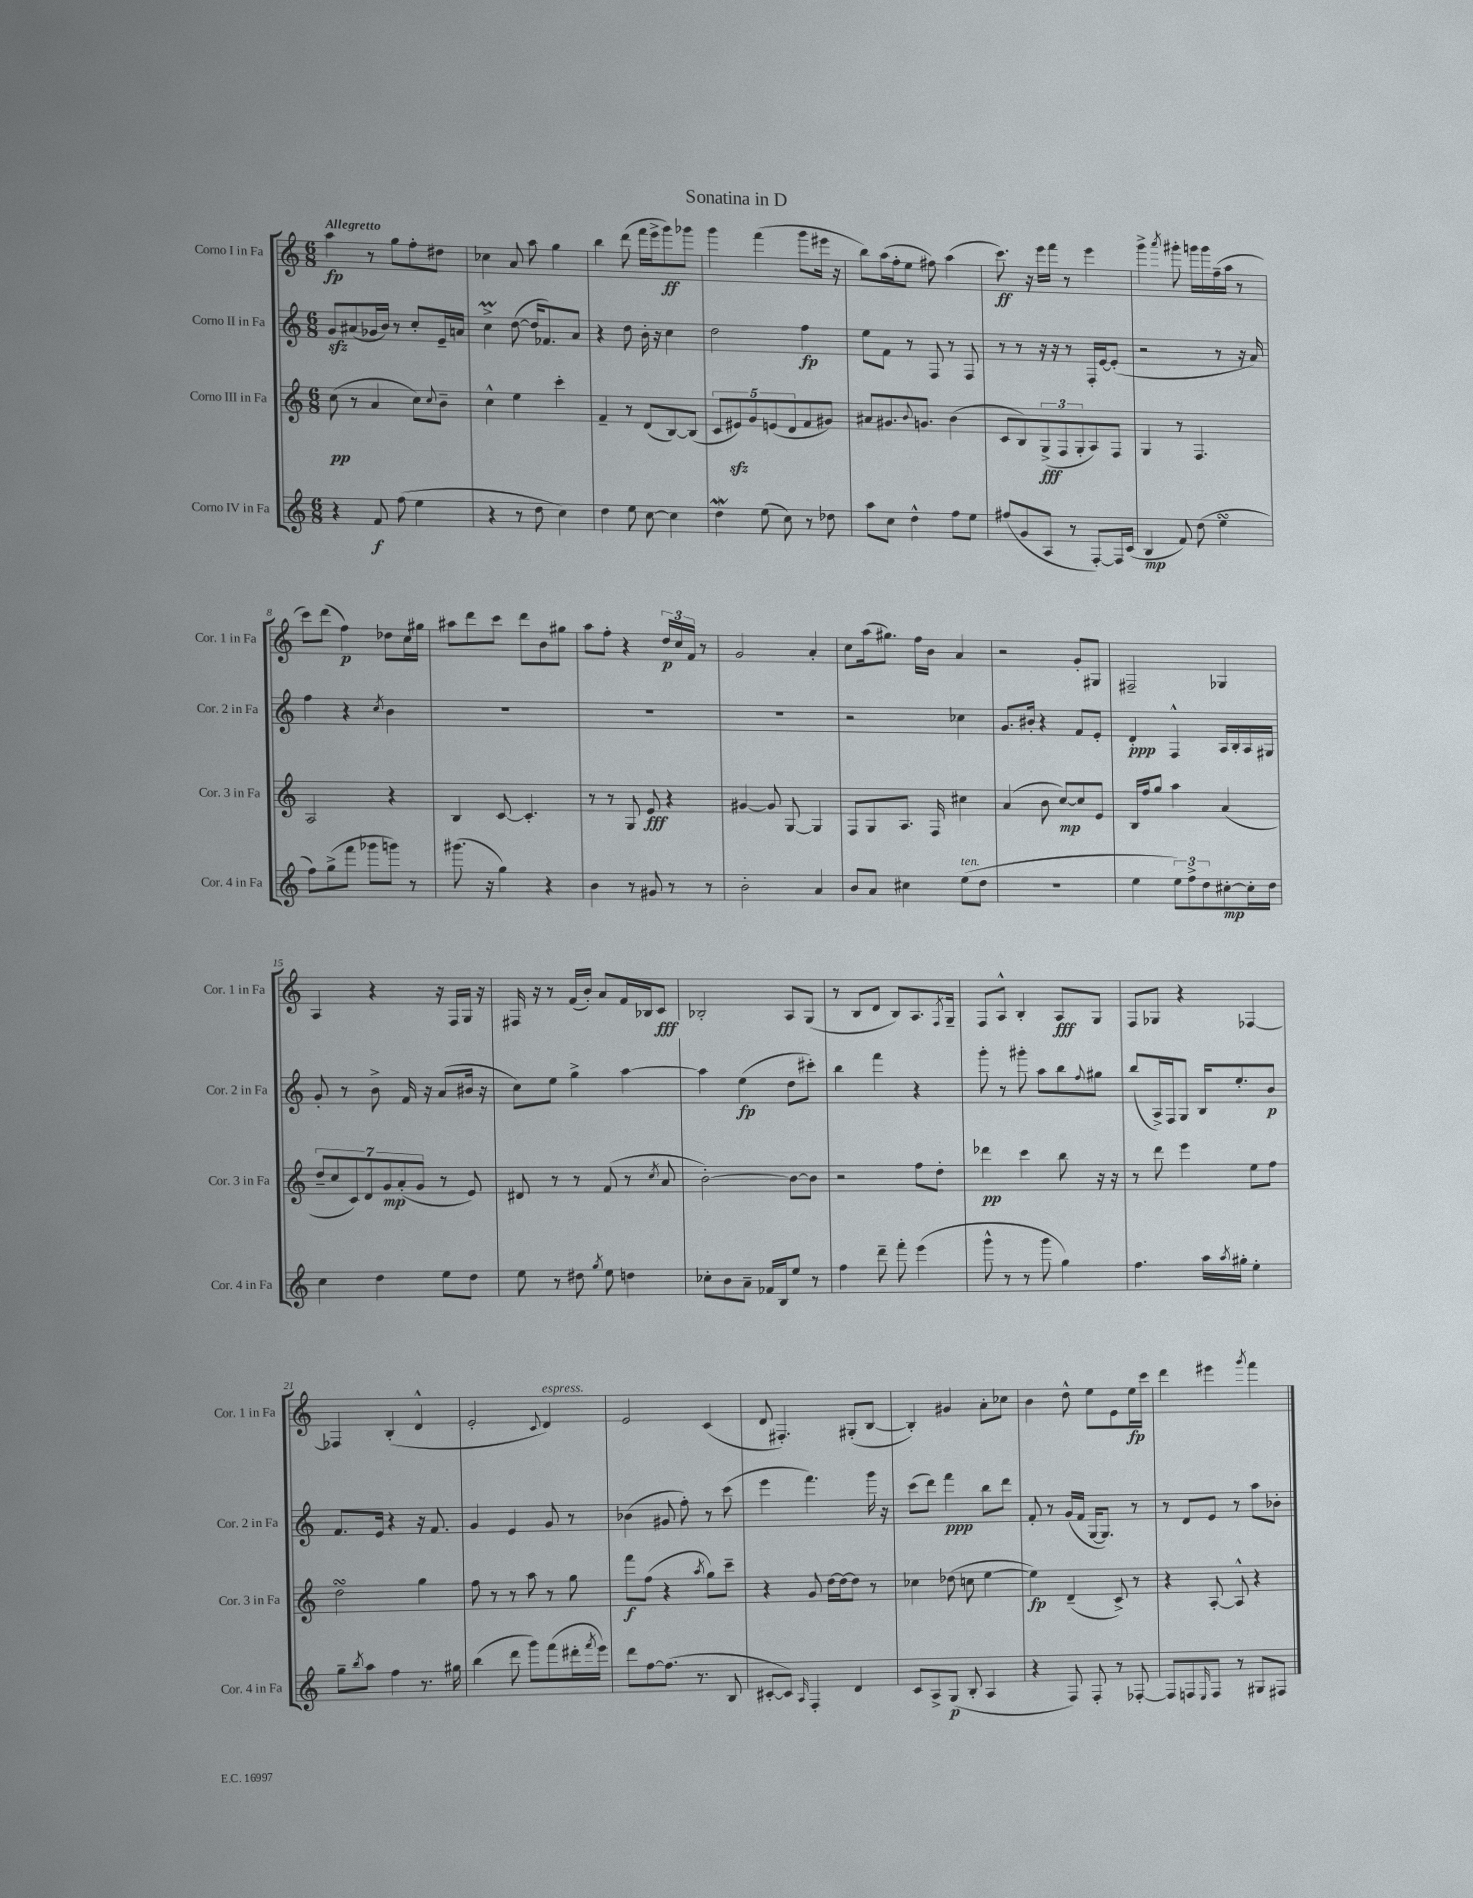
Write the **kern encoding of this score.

**kern	**dynam	**kern	**dynam	**kern	**dynam	**kern	**dynam
*part4	*part4	*part3	*part3	*part2	*part2	*part1	*part1
*staff4	*staff4	*staff3	*staff3	*staff2	*staff2	*staff1	*staff1
*I"Corno IV in Fa	*	*I"Corno III in Fa	*	*I"Corno II in Fa	*	*I"Corno I in Fa	*
*I'Cor. 4 in Fa	*	*I'Cor. 3 in Fa	*	*I'Cor. 2 in Fa	*	*I'Cor. 1 in Fa	*
*clefG2	*	*clefG2	*	*clefG2	*	*clefG2	*
*k[]	*	*k[]	*	*k[]	*	*k[]	*
*M6/8	*	*M6/8	*	*M6/8	*	*M6/8	*
=1	=1	=1	=1	=1	=1	=1	=1
!	!	!	!	!	!	!LO:TX:a:B:t=Allegretto	!
4r	.	(8cc\	pp	8gzz/L	.	4aa\	fp
.	.	8r	.	(8a#X/	.	.	.
8f/	f	4a/	.	16g-X/L	.	8r	.
.	.	.	.	16b/JJ)	.	.	.
(8ff\	.	.	.	8r	.	8gg\L	.
4ee\	.	8cc\L)	.	8cc'/L	.	8ff'\	.
.	.	8qqcc/	.	.	.	.	.
.	.	8b~\J	.	16e~/L	.	8dd#X\J	.
.	.	.	.	16an/JJ	.	.	.
=2	=2	=2	=2	=2	=2	=2	=2
4r	.	4cc^^\	.	4ccM^\	.	4cc-X\	.
8r	.	4ee\	.	([8dd\	.	8a/	.
8dd\	.	.	.	16dd/KL]	.	8aa\	.
.	.	.	.	8.f-X/)	.	.	.
4cc\)	.	4ccc'\	.	.	.	4gg\	.
.	.	.	.	8a/J	.	.	.
=3	=3	=3	=3	=3	=3	=3	=3
4dd\	.	4f~/	.	4r	.	4bb\	.
8ee\	.	8r	.	8dd\	.	(8ddd\	.
[8cc\	.	(8d/L	.	16b'\	.	16fff\LL	.
.	.	.	.	16r	.	16eee^\J	.
4cc\]	.	[8B/)	.	4cc\	.	8ggg\)	ff
.	.	(8B/J]	.	.	.	8ggg-X\J	.
=4	=4	=4	=4	=4	=4	=4	=4
4ddW\	.	10c/L	.	2dd\	.	4ggg\	.
.	.	10e#Xzz/)	.	.	.	.	.
.	.	10g/	.	.	.	.	.
(8ee\	.	.	.	.	.	(4fff\	.
.	.	(10en/	.	.	.	.	.
8cc\)	.	.	.	.	.	.	.
.	.	10d/	.	.	.	.	.
8r	.	8f/	.	4ff\	fp	8ggg\L	.
8dd-X\	.	8g#X/J)	.	.	.	16eee#X\Jk	.
.	.	.	.	.	.	16r	.
=5	=5	=5	=5	=5	=5	=5	=5
8aa\L	.	8a#X/L	.	8ee\L	.	8bb\L)	.
8cc\J	.	8.g#X/	.	8f\J	.	(16aa\L	.
.	.	.	.	.	.	16ff'\J	.
4dd^^\	.	.	.	8r	.	8ee\J	.
.	.	8qqb/	.	.	.	.	.
.	.	8.gn/J	.	.	.	.	.
.	.	.	.	8F/	.	8ff#X\)	.
8ff\L	.	(4b\	.	8r	.	(4aa\	.
8ee\J	.	.	.	8F/	.	.	.
=6	=6	=6	=6	=6	=6	=6	=6
(8ff#X/L	.	8c/L	.	8r	.	8.ccc\)	ff
8g/	.	8B/)	.	8r	.	.	.
.	.	.	.	.	.	16r	.
8A/J	.	(12G^/	fff	16r	.	16eee\LL	.
.	.	.	.	16r	.	16fff\JJ	.
.	.	12F/	.	.	.	.	.
8r	.	.	.	8r	.	8r	.
.	.	12G'/	.	.	.	.	.
[8F'/L)	.	8A/)	.	16F'/LL	.	4eee\	.
.	.	.	.	[16e/J	.	.	.
16F/L]	.	8F/J	.	(8e'/J]	.	.	.
(16c/JJ	.	.	.	.	.	.	.
=7	=7	=7	=7	=7	=7	=7	=7
4B/	mp	4G/	.	2r	.	4ggg^\	.
.	.	.	.	.	.	8qaaa/	.
8f/)	.	8r	.	.	.	8ggg#X'\	.
(8dd\	.	4.F/	.	.	.	16gggn\LL	.
.	.	.	.	.	.	16ggg\	.
4eesSsS\	.	.	.	8r	.	(16ff~\	.
.	.	.	.	.	.	16aa\JJ	.
.	.	.	.	16r	.	8r	.
.	.	.	.	16a/)	.	.	.
!!LO:LB:g=z
=8	=8	=8	=8	=8	=8	=8	=8
8ff\L)	.	2A/	.	4ff\	.	8ccc\L)	.
(8gg^\	.	.	.	.	.	(8ddd\J	.
8fff\J	.	.	.	4r	.	4ff\)	p
8ggg-X\L	.	.	.	.	.	.	.
.	.	.	.	8qcc/	.	.	.
8gggn\J)	.	4r	.	4b\	.	8dd-X\L	.
8r	.	.	.	.	.	16cc\L	.
.	.	.	.	.	.	16gg#X\JJ	.
=9	=9	=9	=9	=9	=9	=9	=9
(8.ggg#X\	.	4B/	.	2.r	.	8aa#X\L	.
.	.	.	.	.	.	8ddd\	.
16r	.	.	.	.	.	.	.
4gg\)	.	[8c/	.	.	.	8ccc\J	.
.	.	4.c'/]	.	.	.	8ddd\L	.
4r	.	.	.	.	.	8b\	.
.	.	.	.	.	.	8gg#X\J	.
=10	=10	=10	=10	=10	=10	=10	=10
4b\	.	8r	.	2.r	.	8aa\L	.
.	.	8r	.	.	.	8ff'\J	.
8r	.	8G/	.	.	.	4r	.
8g#X/	.	8e/	fff	.	.	.	.
8r	.	4r	.	.	.	24dd/LL	p
.	.	.	.	.	.	24cc/	.
.	.	.	.	.	.	24f/JJ	.
8r	.	.	.	.	.	8r	.
=11	=11	=11	=11	=11	=11	=11	=11
2b'\	.	[4g#X/	.	2.r	.	2g/	.
.	.	8g#/]	.	.	.	.	.
.	.	[8G/	.	.	.	.	.
4a/	.	4G/]	.	.	.	4a'/	.
=12	=12	=12	=12	=12	=12	=12	=12
8b/L	.	8F/L	.	2r	.	8cc\L	.
8a/J	.	8G/	.	.	.	(16aa\k	.
.	.	.	.	.	.	8.gg#X\J)	.
4cc#X\	.	8.A/J	.	.	.	.	.
.	.	.	.	.	.	16ff\LL	.
.	.	16F/	.	.	.	16b\JJ	.
!LO:TX:a:i:t=ten.	!	!	!	!	!	!	!
(8ee\L	.	4cc#X\	.	4cc-X\	.	4a/	.
8dd\J	.	.	.	.	.	.	.
=13	=13	=13	=13	=13	=13	=13	=13
2.r	.	(4a/	.	8.g/L	.	2r	.
.	.	.	.	16b#X'/Jk	.	.	.
.	.	8b\	.	4r	.	.	.
.	.	[8cc/L)	mp	.	.	.	.
.	.	8cc/]	.	8f/L	.	8g'/L	.
.	.	8e/J	.	8e'/J	.	8G#X/J	.
=14	=14	=14	=14	=14	=14	=14	=14
4ee\	.	16B/LL	.	4d'/	ppp	2F#X~/	.
.	.	16ff/J	.	.	.	.	.
.	.	8gg/J	.	.	.	.	.
12ee\L)	.	4aa\	.	4F^^/	.	.	.
12ff^\	.	.	.	.	.	.	.
12dd\	.	.	.	.	.	.	.
[8cc#X'\	mp	(4a/	.	16A/LL	.	4G-X/	.
.	.	.	.	16B'/	.	.	.
16cc#'\L]	.	.	.	16A/	.	.	.
16dd\JJ	.	.	.	16G#X/JJ	.	.	.
!!LO:LB:g=z
=15	=15	=15	=15	=15	=15	=15	=15
4cc\	.	14dd~/L	.	8g'/	.	4A/	.
.	.	14cc/	.	.	.	.	.
.	.	.	.	8r	.	.	.
.	.	14c/)	.	.	.	.	.
.	.	14d/	.	.	.	.	.
4dd\	.	.	.	8b^\	.	4r	.
.	.	14g/	mp	.	.	.	.
.	.	(14a'/	.	.	.	.	.
.	.	.	.	16f/	.	.	.
.	.	14g/J	.	.	.	.	.
.	.	.	.	16r	.	.	.
8ee\L	.	8r	.	(8a/L	.	16r	.
.	.	.	.	.	.	16F/LL	.
8dd\J	.	8e/)	.	16b#X/Jk	.	16G/JJ	.
.	.	.	.	16r	.	16r	.
=16	=16	=16	=16	=16	=16	=16	=16
8ee\	.	8d#X/	.	8cc\L)	.	16F#X/	.
.	.	.	.	.	.	16r	.
8r	.	8r	.	8ee\J	.	8r	.
8dd#X\	.	8r	.	4gg^\	.	(16f/LL	.
.	.	.	.	.	.	16b'/JJ)	.
8qgg/	.	.	.	.	.	.	.
8ee\	.	(8f/	.	.	.	8a/L	.
4ddn\	.	8r	.	[4aa\	.	16f/L	.
.	.	.	.	.	.	16B-X/J	.
.	.	8qcc/	.	.	.	.	.
.	.	8a/	.	.	.	8c/J	fff
=17	=17	=17	=17	=17	=17	=17	=17
8cc-X'\L	.	[2b'\)	.	4aa\]	.	2B-X'/	.
8b\	.	.	.	.	.	.	.
8a~\J	.	.	.	(4ee\	fp	.	.
16f-X/LL	.	.	.	.	.	.	.
16B/J	.	.	.	.	.	.	.
8ee/J	.	8b\L_	.	8dd\L	.	8A/L	.
8r	.	8b\J]	.	8ccc#X'\J)	.	(8G/J	.
=18	=18	=18	=18	=18	=18	=18	=18
4ff\	.	2r	.	4bb\	.	8r	.
.	.	.	.	.	.	8B/L	.
8ddd~\	.	.	.	4fff\	.	8d/J	.
8fff'\	.	.	.	.	.	8B/L)	.
(4eee\	.	8ff\L	.	4r	.	8.A/	.
.	.	8dd'\J	.	.	.	.	.
.	.	.	.	.	.	8qF/	.
.	.	.	.	.	.	16G~/Jk	.
=19	=19	=19	=19	=19	=19	=19	=19
8ggg^^\	.	4ddd-X\	pp	8ggg'\	.	8F/L	.
8r	.	.	.	8r	.	8A^^/J	.
8r	.	4ccc\	.	8ggg#X'\	.	4B'/	.
8ggg\	.	.	.	8aa\L	.	.	.
4gg\)	.	8bb\	.	8bb\	.	8A/L	fff
.	.	.	.	8qqff/	.	.	.
.	.	16r	.	8gg#X\J	.	8G/J	.
.	.	16r	.	.	.	.	.
=20	=20	=20	=20	=20	=20	=20	=20
4.ff\	.	8r	.	(8bb/L	.	8F/L	.
.	.	8ddd\	.	16A^/L)	.	8G-X/J	.
.	.	.	.	16F/J	.	.	.
.	.	4eee\	.	8G/J	.	4r	.
16aa\LL	.	.	.	16B/KL	.	.	.
8qaa/	.	.	.	.	.	.	.
16gg#X'\JJ	.	.	.	8.ee'/	.	.	.
4ee'\	.	8ee\L	.	.	.	[4F-X/	.
.	.	8ff\J	.	8b/J	p	.	.
!!LO:LB:g=z
=21	=21	=21	=21	=21	=21	=21	=21
8gg~\L	.	2ddsSSS\	.	8.f/L	.	4F-X/]	.
8qbb/	.	.	.	.	.	.	.
8aa\J	.	.	.	.	.	.	.
.	.	.	.	16e/Jk	.	.	.
4ff\	.	.	.	4r	.	(4B'/	.
8.r	.	4gg\	.	16r	.	4d^^/	.
.	.	.	.	8.f/	.	.	.
16gg#X\	.	.	.	.	.	.	.
=22	=22	=22	=22	=22	=22	=22	=22
(4bb\	.	8ff\	.	4g/	.	2e'/	.
.	.	8r	.	.	.	.	.
8ddd\	.	8r	.	4e/	.	.	.
8ggg\L)	.	8aa\	.	.	.	.	.
.	.	.	.	.	.	8qqc/	.
!	!	!	!	!	!	!LO:TX:a:i:t=espress.	!
(8fff\	.	8r	.	8g/	.	4d/)	.
16ddd#X'\L	.	8gg\	.	8r	.	.	.
8qfff/	.	.	.	.	.	.	.
16eee\JJ)	.	.	.	.	.	.	.
=23	=23	=23	=23	=23	=23	=23	=23
8ddd\L	.	8fff\L	f	(4b-X\	.	2e/	.
[8ff\	.	(8ff\J	.	.	.	.	.
(8.ff\J]	.	4r	.	8g#X/	.	.	.
.	.	.	.	8ff'\)	.	.	.
8.r	.	.	.	.	.	.	.
.	.	8qaa/	.	.	.	.	.
.	.	8gg\L)	.	8r	.	(4c/	.
8B/	.	8ccc~\J	.	(8ccc\	.	.	.
=24	=24	=24	=24	=24	=24	=24	=24
[8c#X'/L	.	4r	.	4eee\	.	8d/	.
8c#/J])	.	.	.	.	.	4.F#X'/)	.
16qqA/	.	.	.	.	.	.	.
4F'/	.	8g/	.	4.fff\)	.	.	.
.	.	[16dd\LL	.	.	.	.	.
.	.	16dd\J_	.	.	.	.	.
4d/	.	8dd\J]	.	.	.	(8G#X'/L	.
.	.	8r	.	16ggg\	.	[8B/J	.
.	.	.	.	16r	.	.	.
=25	=25	=25	=25	=25	=25	=25	=25
8c/L	.	4cc-X\	.	(8ccc\L	.	4B'/])	.
8A^/	.	.	.	8ddd\J)	.	.	.
(8G/J	p	(8dd-X\	.	4fff\	ppp	4g#X/	.
8B'/	.	8ccn\	.	.	.	.	.
4A/	.	[4ee\	.	8bb\L	.	8a'\L	.
.	.	.	.	8ddd\J	.	8cc-X\J	.
=26	=26	=26	=26	=26	=26	=26	=26
4r	.	4ee\])	fp	8f'/	.	4b\	.
.	.	.	.	8r	.	.	.
8F/)	.	(4d~/	.	(16g/LL	.	8dd^^\	.
.	.	.	.	16f/JJ	.	.	.
8F'/	.	.	.	[16G/KL	.	8ee\L	.
.	.	.	.	8.G/J])	.	.	.
8r	.	8c^/)	.	.	.	8e\	.
[8F-X'/	.	8r	.	8r	.	16ee\L	fp
.	.	.	.	.	.	16ccc\JJ	.
=27	=27	=27	=27	=27	=27	=27	=27
8F-/L]	.	4r	.	8r	.	4ddd\	.
8Fn/	.	.	.	8d/L	.	.	.
16qqE/	.	.	.	.	.	.	.
8F/J	.	[8A'/	.	8e/J	.	4eee#X\	.
8r	.	8A^^/]	.	8r	.	.	.
.	.	.	.	.	.	8qggg/	.
8G#X/L	.	4r	.	8aa\L	.	4fff\	.
8F#X/J	.	.	.	8b-X'\J	.	.	.
==	==	==	==	==	==	==	==
*-	*-	*-	*-	*-	*-	*-	*-
